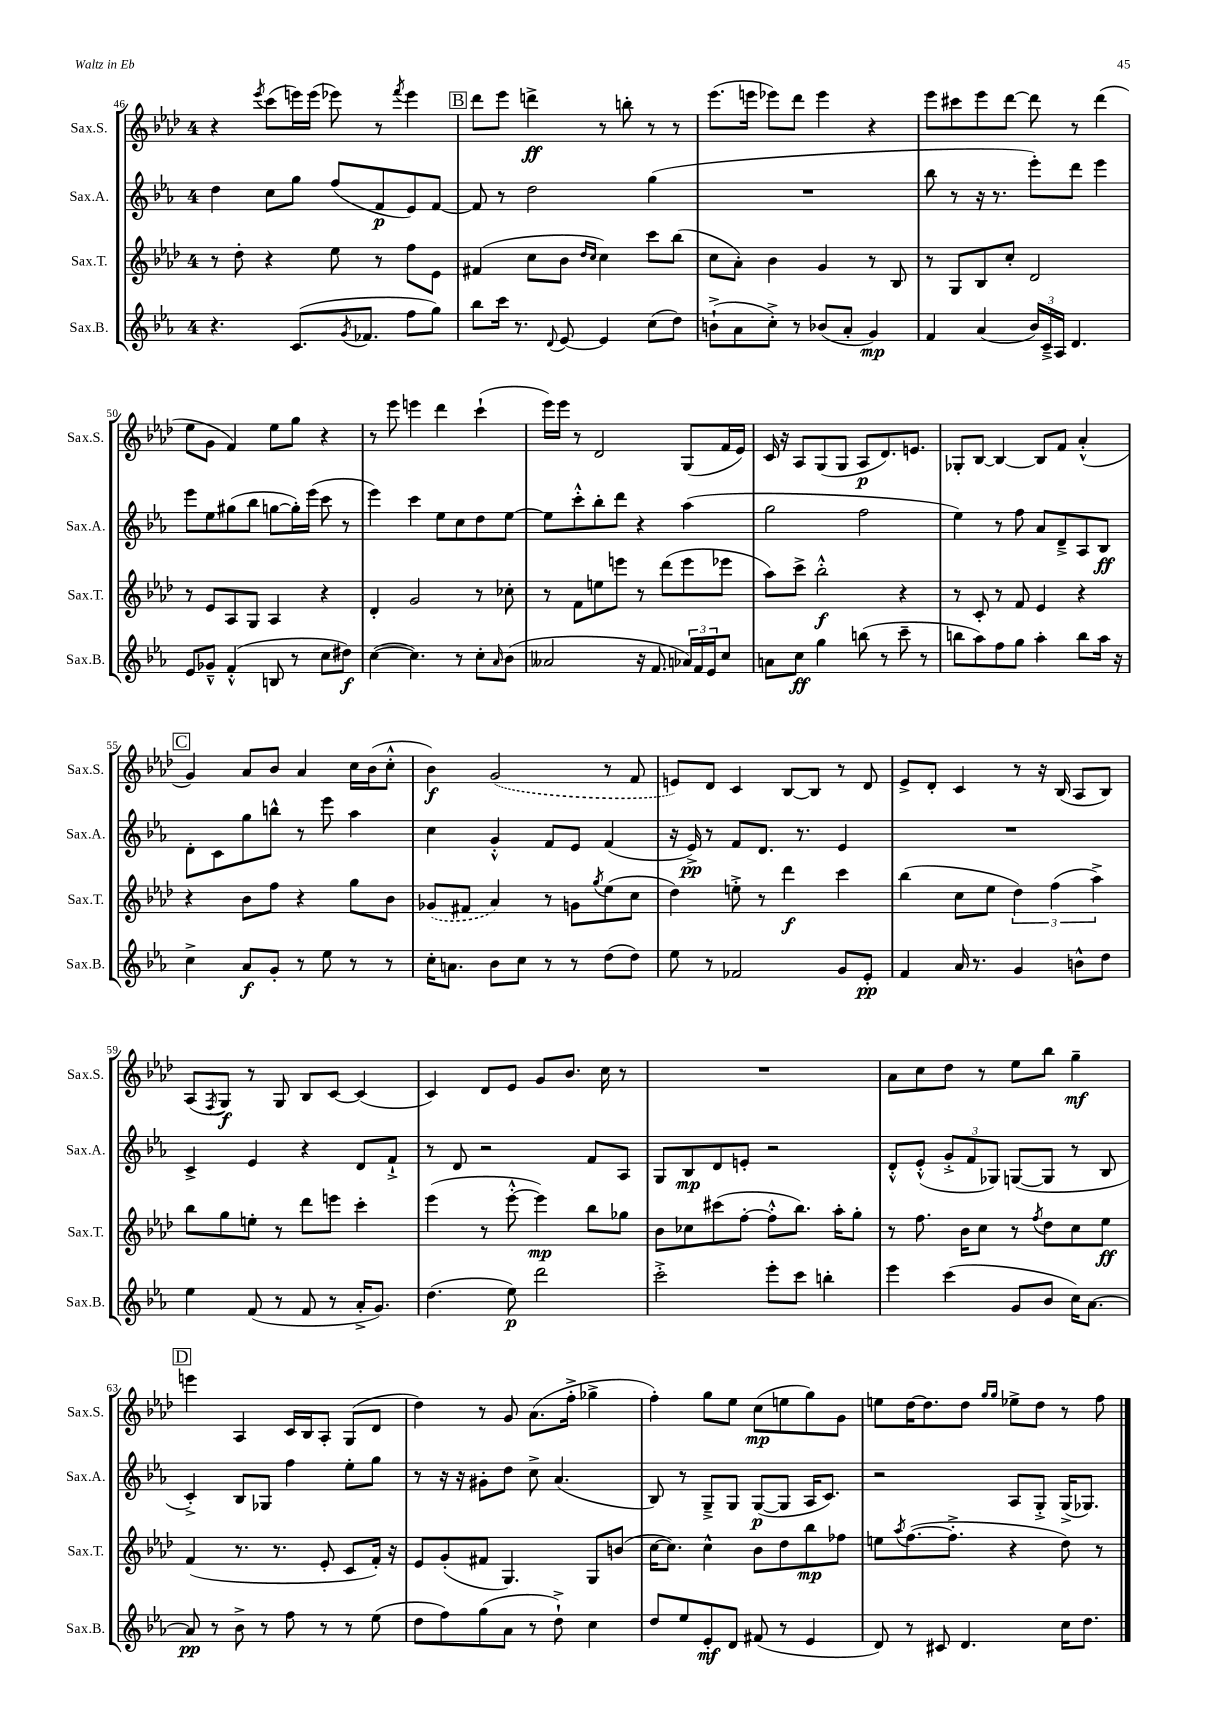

**kern	**dynam	**kern	**dynam	**kern	**dynam	**kern	**dynam
*part4	*part4	*part3	*part3	*part2	*part2	*part1	*part1
*staff4	*staff4	*staff3	*staff3	*staff2	*staff2	*staff1	*staff1
*I"Sax.B.	*	*I"Sax.T.	*	*I"Sax.A.	*	*I"Sax.S.	*
*I'Sax.B.	*	*I'Sax.T.	*	*I'Sax.A.	*	*I'Sax.S.	*
*clefG2	*	*clefG2	*	*clefG2	*	*clefG2	*
*k[b-e-a-]	*	*k[b-e-a-d-]	*	*k[b-e-a-]	*	*k[b-e-a-d-]	*
*M4/4	*	*M4/4	*	*M4/4	*	*M4/4	*
=46	=46	=46	=46	=46	=46	=46	=46
4.r	.	8r	.	4dd\	.	4r	.
.	.	8dd-'\	.	.	.	.	.
.	.	.	.	.	.	8qeee-/	.
.	.	4r	.	8cc\L	.	(8ccc\L	.
(8.c/L	.	.	.	8gg\J	.	16eeen\L)	.
.	.	.	.	.	.	(16eee\JJ	.
.	.	8ee-\	.	(8ff/L	.	8eee-X\)	.
8qg/	.	.	.	.	.	.	.
8.f-X/J	.	.	.	.	.	.	.
.	.	8r	.	8f/	p	8r	.
.	.	.	.	.	.	8qfff/	.
8ff\L	.	8ff\L	.	8e-/)	.	4eee-\	.
8gg\J)	.	8e-\J	.	[8f/J	.	.	.
!!LO:REH:place=s1:t=B
=47	=47	=47	=47	=47	=47	=47	=47
8bb-\L	.	(4f#X/	.	8f/]	.	8ddd-\L	.
16ccc\Jk	.	.	.	8r	.	8eee-\J	.
8.r	.	.	.	.	.	.	.
.	.	8cc\L	.	2dd\	.	4dddn^\	ff
8qqd/	.	.	.	.	.	.	.
[8e-/	.	8b-\J	.	.	.	.	.
.	.	16qqdd-/LL	.	.	.	.	.
.	.	16qqcc/JJ	.	.	.	.	.
4e-/]	.	4cc\)	.	.	.	8r	.
.	.	.	.	.	.	8bbn'\	.
(8cc\L	.	8ccc\L	.	(4gg\	.	8r	.
8dd\J)	.	(8bb-\J	.	.	.	8r	.
=48	=48	=48	=48	=48	=48	=48	=48
(8bn`^\L	.	8cc\L	.	1r	.	(8.eee-\L	.
8a-\	.	8a-'\J)	.	.	.	.	.
.	.	.	.	.	.	16eeen\Jk	.
8cc'^\J)	.	4b-\	.	.	.	8eee-X\L)	.
8r	.	.	.	.	.	8ddd-\J	.
(8b-X/L	.	4g/	.	.	.	4eee-\	.
8a-'/J	.	.	.	.	.	.	.
4g/)	mp	8r	.	.	.	4r	.
.	.	8B-/	.	.	.	.	.
=49	=49	=49	=49	=49	=49	=49	=49
4f/	.	8r	.	8bb-\	.	8eee-\L	.
.	.	8G/L	.	8r	.	8ccc#X\	.
(4a-/	.	8B-/	.	16r	.	8eee-\	.
.	.	.	.	8.r	.	.	.
.	.	8cc'/J	.	.	.	[8ddd-\J	.
24b-/LL)	.	2d-/	.	8eee-'\L)	.	8ddd-\]	.
24c~^/	.	.	.	.	.	.	.
24A-/JJ	.	.	.	.	.	.	.
4.d/	.	.	.	8ddd\J	.	8r	.
.	.	.	.	4eee-\	.	(4ddd-\	.
!!LO:LB:g=z
=50	=50	=50	=50	=50	=50	=50	=50
8e-/L	.	8r	.	8eee-\L	.	8ee-\L	.
8g-X~^^/J	.	8e-/L	.	8ee-\	.	8g\J	.
(4f'^^/	.	8A-/	.	(8gg#X\	.	4f/)	.
.	.	8G/J	.	8bb-\J	.	.	.
8Bn/	.	4A-/	.	[8ggn\L	.	8ee-\L	.
8r	.	.	.	16gg'\L])	.	8gg\J	.
.	.	.	.	(16eee-\JJ	.	.	.
8cc\L	.	4r	.	8ccc\	.	4r	.
8dd#X\J)	f	.	.	8r	.	.	.
=51	=51	=51	=51	=51	=51	=51	=51
([4cc\	.	4d-'/	.	4eee-\)	.	8r	.
.	.	.	.	.	.	8eee-\	.
4.cc\])	.	2g/	.	4ccc\	.	4eeen\	.
.	.	.	.	8ee-\L	.	4ddd-\	.
8r	.	.	.	8cc\	.	.	.
8cc'\L	.	8r	.	8dd\	.	(4ccc`\	.
16qqa-/	.	.	.	.	.	.	.
(8b-\J	.	8cc-X'\	.	[8ee-\J	.	.	.
=52	=52	=52	=52	=52	=52	=52	=52
2a--X/	.	8r	.	8ee-\L]	.	16eee-\LL)	.
.	.	.	.	.	.	16eee-\JJ	.
.	.	8f\L	.	8ccc'^^\	.	8r	.
.	.	8een\	.	8bb-'\	.	2d-/	.
.	.	8eeen\J	.	8ddd\J	.	.	.
16r	.	8r	.	4r	.	.	.
8.f/	.	.	.	.	.	.	.
.	.	(8ddd-\L	.	.	.	.	.
24a-X/LL)	.	8eee\	.	(4aa-\	.	(8G/L	.
24f/	.	.	.	.	.	.	.
24e-/J	.	.	.	.	.	.	.
8cc/J	.	8eee-X\J	.	.	.	16f/L	.
.	.	.	.	.	.	16e-/JJ)	.
=53	=53	=53	=53	=53	=53	=53	=53
8an\L	.	8aa-\L)	.	2gg\	.	16c/	.
.	.	.	.	.	.	16r	.
8cc\J	ff	8ccc^\J	.	.	.	8A-/L	.
4gg\	.	2bb-'^^\	f	.	.	(8G/	.
.	.	.	.	.	.	8G/J	.
(8bbn\	.	.	.	2ff\	.	8A-/L	p
8r	.	.	.	.	.	8.d-/)	.
8ccc~\	.	4r	.	.	.	.	.
.	.	.	.	.	.	8.en/J	.
8r	.	.	.	.	.	.	.
=54	=54	=54	=54	=54	=54	=54	=54
8bbn\L	.	8r	.	4ee-\)	.	8G-X'/L	.
8aa-\)	.	8c'/	.	.	.	[8B-/J	.
8ff\	.	8r	.	8r	.	4B-/_	.
8gg\J	.	8f/	.	8ff\	.	.	.
4aa-'\	.	4e-/	.	8a-/L	.	8B-/L]	.
.	.	.	.	8d~^/	.	8f/J	.
8bb\L	.	4r	.	8A-/	.	(4a-'^^/	.
16aa-\Jk	.	.	.	8B-/J	ff	.	.
16r	.	.	.	.	.	.	.
!!LO:LB:g=z
!!LO:REH:place=s1:t=C
=55	=55	=55	=55	=55	=55	=55	=55
4cc^\	.	4r	.	8d'\L	.	4g/)	.
.	.	.	.	8c\	.	.	.
8a-/L	f	8b-\L	.	8gg\	.	8a-/L	.
8g'/J	.	8ff\J	.	8bbn^^\J	.	8b-/J	.
8r	.	4r	.	8r	.	4a-/	.
8ee-\	.	.	.	8eee-\	.	.	.
8r	.	8gg\L	.	4aa-\	.	16cc\LL	.
.	.	.	.	.	.	(16b-\J	.
8r	.	8b-\J	.	.	.	8cc'^^\J	.
=56	=56	=56	=56	=56	=56	=56	=56
16cc'\KL	.	(8g-X/L	.	4cc\	.	4b-\)	f
8.an\J	.	.	.	.	.	.	.
.	.	8f#X/J	.	.	.	.	.
8b-\L	.	4a-/)	.	4g'^^/	.	(2g/	.
8cc\J	.	.	.	.	.	.	.
8r	.	8r	.	8f/L	.	.	.
8r	.	8gn\L	.	8e-/J	.	.	.
.	.	8qgg/	.	.	.	.	.
(8dd\L	.	(8ee-\	.	(4f/	.	8r	.
8dd\J)	.	8cc\J	.	.	.	8f/	.
=57	=57	=57	=57	=57	=57	=57	=57
8ee-\	.	4dd-\)	.	16r	.	8en/L)	.
.	.	.	.	16e-^/)	pp	.	.
8r	.	.	.	8r	.	8d-/J	.
2f-X/	.	8een'^\	.	8f/L	.	4c/	.
.	.	8r	.	8.d/J	.	.	.
.	.	4ddd-\	f	.	.	[8B-/L	.
.	.	.	.	8.r	.	.	.
.	.	.	.	.	.	8B-/J]	.
8g/L	.	4ccc\	.	4e-/	.	8r	.
8e-'/J	pp	.	.	.	.	8d-/	.
=58	=58	=58	=58	=58	=58	=58	=58
4f/	.	(4bb-\	.	1r	.	8e-^/L	.
.	.	.	.	.	.	8d-'/J	.
16a-/	.	8cc\L	.	.	.	4c/	.
8.r	.	.	.	.	.	.	.
.	.	8ee-\J	.	.	.	.	.
4g/	.	6dd-\)	.	.	.	8r	.
.	.	.	.	.	.	16r	.
.	.	(6ff\	.	.	.	.	.
.	.	.	.	.	.	(16B-/	.
8bn^^\L	.	.	.	.	.	8A-/L	.
.	.	6aa-^\)	.	.	.	.	.
8dd\J	.	.	.	.	.	8B-/J)	.
!!LO:LB:g=z
=59	=59	=59	=59	=59	=59	=59	=59
4ee-\	.	8bb-\L	.	4c^/	.	(8A-/L	.
.	.	.	.	.	.	8qF/	.
.	.	8gg\	.	.	.	8G/J)	f
(8f/	.	8een'\J	.	4e-/	.	8r	.
8r	.	8r	.	.	.	8G/	.
8f/	.	8ddd-\L	.	4r	.	8B-/L	.
8r	.	8eeen\J	.	.	.	[8c/J	.
16a-'^/KL	.	4ccc'\	.	8d/L	.	(4c/]	.
8.g/J)	.	.	.	.	.	.	.
.	.	.	.	8f`^/J	.	.	.
=60	=60	=60	=60	=60	=60	=60	=60
(4.dd\	.	(4eee-\	.	8r	.	4c/)	.
.	.	.	.	8d/	.	.	.
.	.	8r	.	2r	.	8d-/L	.
8ee-\)	p	[8eee-'^^\	.	.	.	8e-/J	.
2ddd\	.	4eee-\])	mp	.	.	8g/L	.
.	.	.	.	.	.	8.b-/J	.
.	.	8bb-\L	.	8f/L	.	.	.
.	.	.	.	.	.	16cc\	.
.	.	8gg-X\J	.	8A-/J	.	8r	.
=61	=61	=61	=61	=61	=61	=61	=61
2ccc'^\	.	8b-\L	.	8G/L	.	1r	.
.	.	8cc-X\	.	8B-/	mp	.	.
.	.	(8ccc#X\	.	8d/	.	.	.
.	.	[8ff'\J	.	8en'/J	.	.	.
8eee-'\L	.	8ff'^^\L]	.	2r	.	.	.
8ccc\J	.	8.bb-\J)	.	.	.	.	.
4bbn'\	.	.	.	.	.	.	.
.	.	16aa-'\KL	.	.	.	.	.
.	.	8gg'\J	.	.	.	.	.
=62	=62	=62	=62	=62	=62	=62	=62
4eee-\	.	8r	.	8d'^^/L	.	8a-\L	.
.	.	8.ff\	.	(8e-'^^/J	.	8cc\	.
(4ccc\	.	.	.	12g'^/L	.	8dd-\J	.
.	.	16b-\KL	.	.	.	.	.
.	.	.	.	12f/	.	.	.
.	.	8cc\J	.	.	.	8r	.
.	.	.	.	12G-X/J)	.	.	.
8g/L	.	8r	.	([8Gn/L	.	8ee-\L	.
.	.	8qff/	.	.	.	.	.
8b-/J	.	8dd-\L	.	8G/J]	.	8bb-\J	.
16cc\KL)	.	8cc\	.	8r	.	4gg~\	mf
[8.a-\J	.	.	.	.	.	.	.
.	.	8ee-\J	ff	8B-/	.	.	.
!!LO:LB:g=z
!!LO:REH:place=s1:t=D
=63	=63	=63	=63	=63	=63	=63	=63
8a-/]	pp	(4f/	.	4c'^/)	.	4eeen\	.
8r	.	.	.	.	.	.	.
8b-^\	.	8.r	.	8B-/L	.	4A-/	.
8r	.	.	.	8G-X/J	.	.	.
.	.	8.r	.	.	.	.	.
8ff\	.	.	.	4ff\	.	16c/LL	.
.	.	.	.	.	.	16B-/J	.
8r	.	8e-'/	.	.	.	8A-'/J	.
8r	.	8c/L	.	8ee-'\L	.	(8G/L	.
(8ee-\	.	16f'/Jk)	.	8gg\J	.	8d-/J	.
.	.	16r	.	.	.	.	.
=64	=64	=64	=64	=64	=64	=64	=64
8dd\L	.	8e-/L	.	8r	.	4dd-\)	.
8ff\)	.	(8g'/	.	16r	.	.	.
.	.	.	.	16r	.	.	.
(8gg\	.	8f#X/J	.	8g#X'\L	.	8r	.
8a-\J	.	4.G/)	.	8dd\J	.	8g/	.
8r	.	.	.	8cc^\	.	(8.a-\L	.
8dd`^\)	.	.	.	(4.a-/	.	.	.
.	.	.	.	.	.	16ff'^\Jk	.
4cc\	.	8G/L	.	.	.	4gg-X^\	.
.	.	(8bn/J	.	.	.	.	.
=65	=65	=65	=65	=65	=65	=65	=65
8dd/L	.	[16cc\KL	.	8B-/)	.	4ff'\)	.
.	.	8.cc\J])	.	.	.	.	.
8ee-/	.	.	.	8r	.	.	.
8e-'/	mf	4cc^^\	.	8G~^/L	.	8gg\L	.
8d/J	.	.	.	8G/J	.	8ee-\J	.
(8f#X/	.	8b-\L	.	([8G/L	p	(8cc\L	mp
8r	.	8dd-\	.	8G/J]	.	8een\	.
4e-/	.	8bb-\	mp	16A-/KL	.	8gg\)	.
.	.	.	.	8.c/J)	.	.	.
.	.	8ff-X\J	.	.	.	8g\J	.
=66	=66	=66	=66	=66	=66	=66	=66
8d/)	.	8een\L	.	2r	.	8een\L	.
.	.	8qaa-/	.	.	.	.	.
8r	.	([8.ff\	.	.	.	[16dd-\K	.
.	.	.	.	.	.	8.dd-\]	.
8c#X/	.	.	.	.	.	.	.
.	.	8.ff'^\J]	.	.	.	.	.
4.d/	.	.	.	.	.	8dd-\J	.
.	.	.	.	.	.	16qqgg/LL	.
.	.	.	.	.	.	16qqgg/JJ	.
.	.	4r	.	8A-/L	.	8ee-X^\L	.
.	.	.	.	8G'^/J	.	8dd-\J	.
16cc\KL	.	8dd-\)	.	(16G^/KL	.	8r	.
8.dd\J	.	.	.	8.G-X/J)	.	.	.
.	.	8r	.	.	.	8ff\	.
==	==	==	==	==	==	==	==
*-	*-	*-	*-	*-	*-	*-	*-
